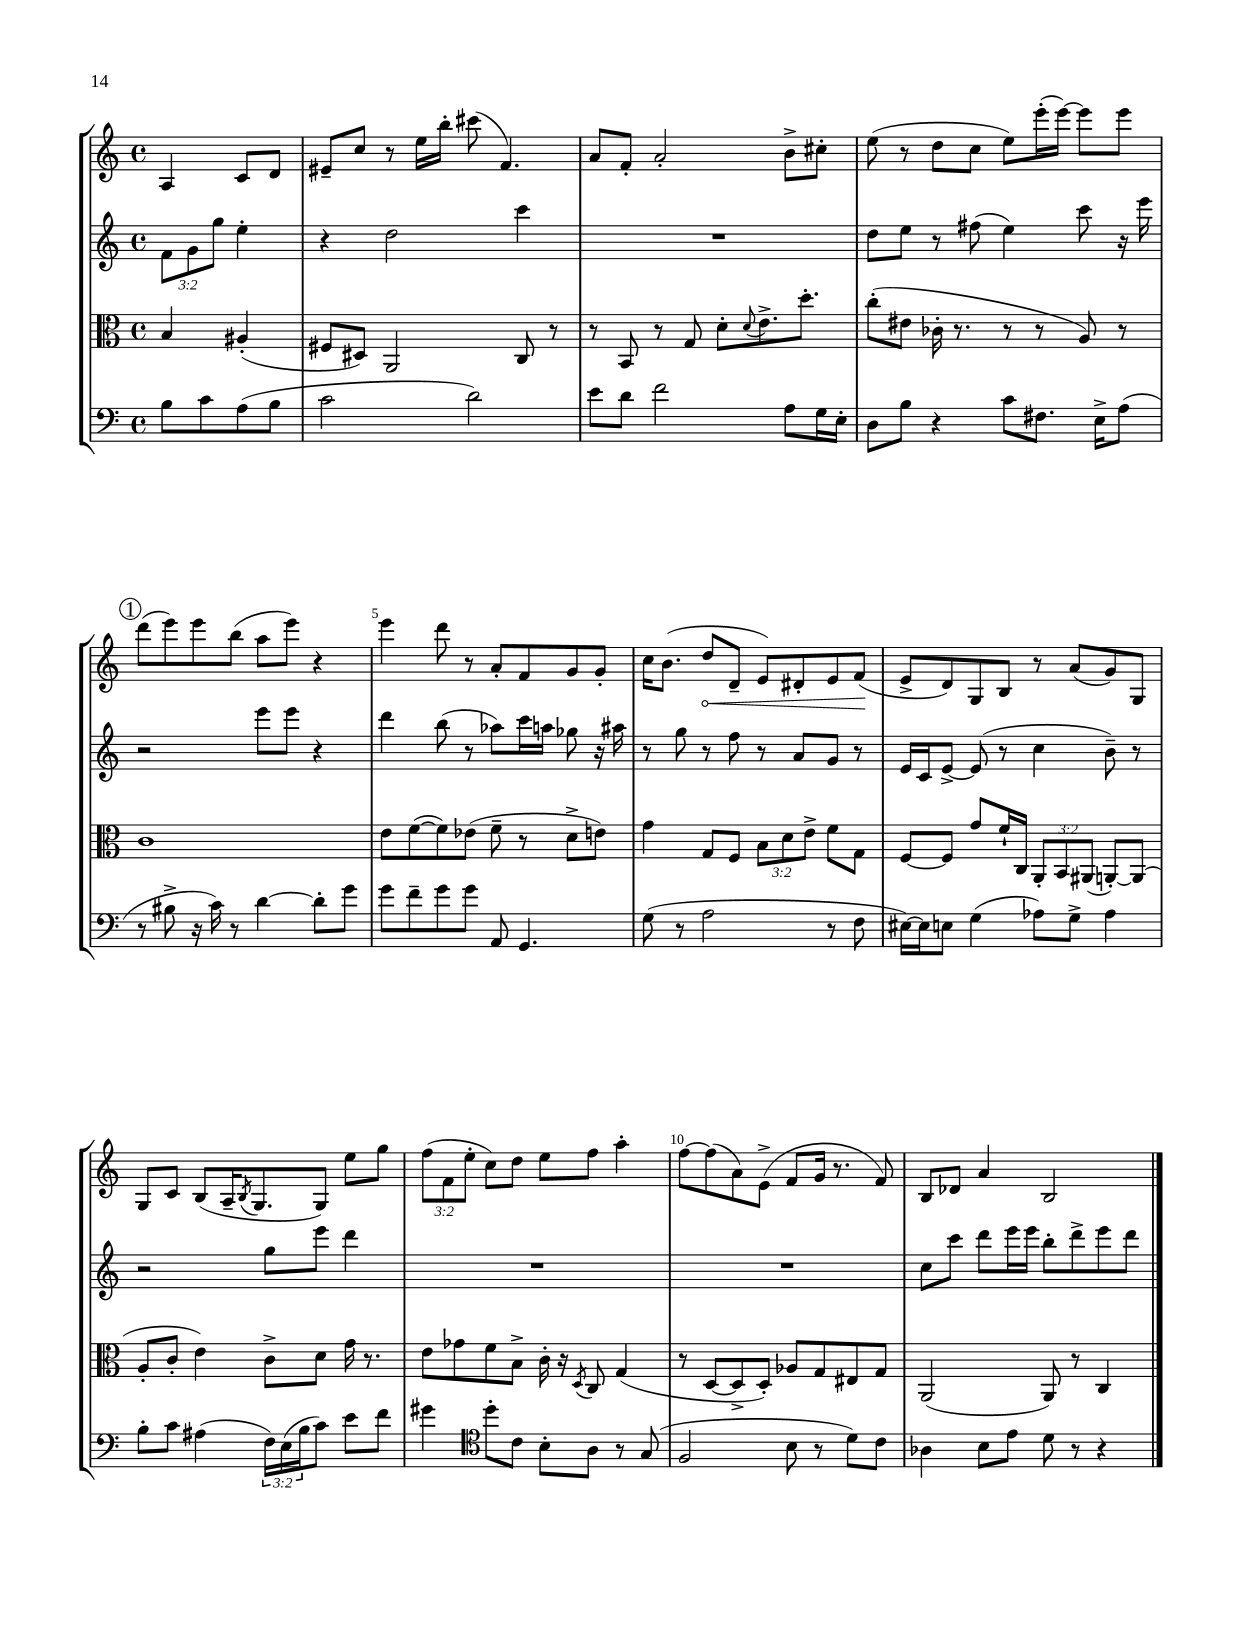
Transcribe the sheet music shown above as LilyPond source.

<<
\new StaffGroup <<
\new Staff = "s0" {
    \clef treble \key c \major \defaultTimeSignature \time 4/4 \override Staff.TupletNumber.text = #tuplet-number::calc-fraction-text \partial 2
    a4 c'8 d'8 |
    eis'8-- c''8 r8 e''16 b''16-. cis'''8( f'4.) |
    a'8 f'8-. a'2-. b'8-> cis''8-. |
    e''8( r8 d''8 c''8 e''8) e'''16-.( e'''16~) e'''8 e'''8 |
    \mark \markup { \circle "1" } d'''8( e'''8) e'''8 b''8( a''8 e'''8) r4 |
    e'''4 d'''8 r8 a'8-. f'8 g'8 g'8-. |
    c''16 b'8.( \once \override Hairpin.circled-tip = ##t d''8\< d'8-- e'8) dis'8-. e'8 f'8\!( |
    e'8-> d'8) g8 b8 r8 a'8( g'8) g8 |
    g8 c'8 b8( a16-- \acciaccatura { b8 } g8. g8) e''8 g''8 |
    \tuplet 3/2 { f''8( f'8 e''8-. } c''8) d''8 e''8 f''8 a''4-. |
    f''8~ f''8( a'8) e'8->( f'8 g'16 r8. f'8) |
    b8 des'8 a'4 b2 \bar "|." |
}
\new Staff = "s1" {
    \clef treble \key c \major \defaultTimeSignature \time 4/4 \override Staff.TupletNumber.text = #tuplet-number::calc-fraction-text \partial 2
    \tuplet 3/2 { f'8 g'8 g''8 } e''4-. |
    r4 d''2 c'''4 |
    R1 |
    d''8 e''8 r8 fis''8( e''4) c'''8 r16 e'''16 |
    \mark \markup { \circle "1" } r2 e'''8 e'''8 r4 |
    d'''4 b''8( r8 aes''8) c'''16 a''16 ges''8 r16 ais''16 |
    r8 g''8 r8 f''8 r8 a'8 g'8 r8 |
    e'16 c'16 e'8~-> e'8( r8 c''4 b'8--) r8 |
    r2 g''8 e'''8 d'''4 |
    R1 |
    R1 |
    c''8 c'''8 d'''8 e'''16 e'''16 b''8-. d'''8-> e'''8 d'''8 \bar "|." |
}
\new Staff = "s2" {
    \clef alto \key c \major \defaultTimeSignature \time 4/4 \override Staff.TupletNumber.text = #tuplet-number::calc-fraction-text \partial 2
    b4 ais4-.( |
    fis8 dis8) a,2 c8 r8 |
    r8 b,8 r8 g8 d'8-. \appoggiatura { d'8 } e'8.-> d''8.-. |
    c''8-.( eis'8 ces'16-. r8. r8 r8 a8) r8 |
    \mark \markup { \circle "1" } c'1 |
    e'8 f'8~( f'8) ees'8( f'8-- r8 d'8-> e'8) |
    g'4 g8 f8 \tuplet 3/2 { b8 d'8 e'8-> } f'8 g8 |
    f8~ f8 g'8 f'16-! c16 \tuplet 3/2 { a,8-. b,8 ais,8( } a,8~-.) a,8( |
    a8-. c'8-. e'4) c'8-> d'8 g'16 r8. |
    e'8 ges'8 f'8 b8-> c'16-. r16 \acciaccatura { d8 } c8 g4( |
    r8 d8~ d8-> d8-.) aes8 g8 eis8 g8 |
    a,2( a,8) r8 c4 \bar "|." |
}
\new Staff = "s3" {
    \clef bass \key c \major \defaultTimeSignature \time 4/4 \override Staff.TupletNumber.text = #tuplet-number::calc-fraction-text \partial 2
    b8 c'8 a8( b8 |
    c'2 d'2) |
    e'8 d'8 f'2 a8 g16 e16-. |
    d8 b8 r4 c'8 fis8. e16-> a8( |
    \mark \markup { \circle "1" } r8 bis8-> r16 c'16) r8 d'4~ d'8-. g'8 |
    g'8 f'8-- g'8 g'8 a,8 g,4. |
    g8( r8 a2 r8 f8 |
    eis16~) eis16 e8 g4( aes8) g8-> aes4 |
    b8-. c'8 ais4( \tuplet 3/2 { f16) e16( b16 } c'8) e'8 f'8 |
    gis'4 \clef tenor d''8-. c'8 b8-. a8 r8 g8( |
    f2 b8 r8 d'8) c'8 |
    aes4 b8 e'8 d'8 r8 r4 \bar "|." |
}
>>
>>
\layout { \context { \Score \override BarNumber.break-visibility = ##(#f #t #t) barNumberVisibility = #(every-nth-bar-number-visible 5) } }
